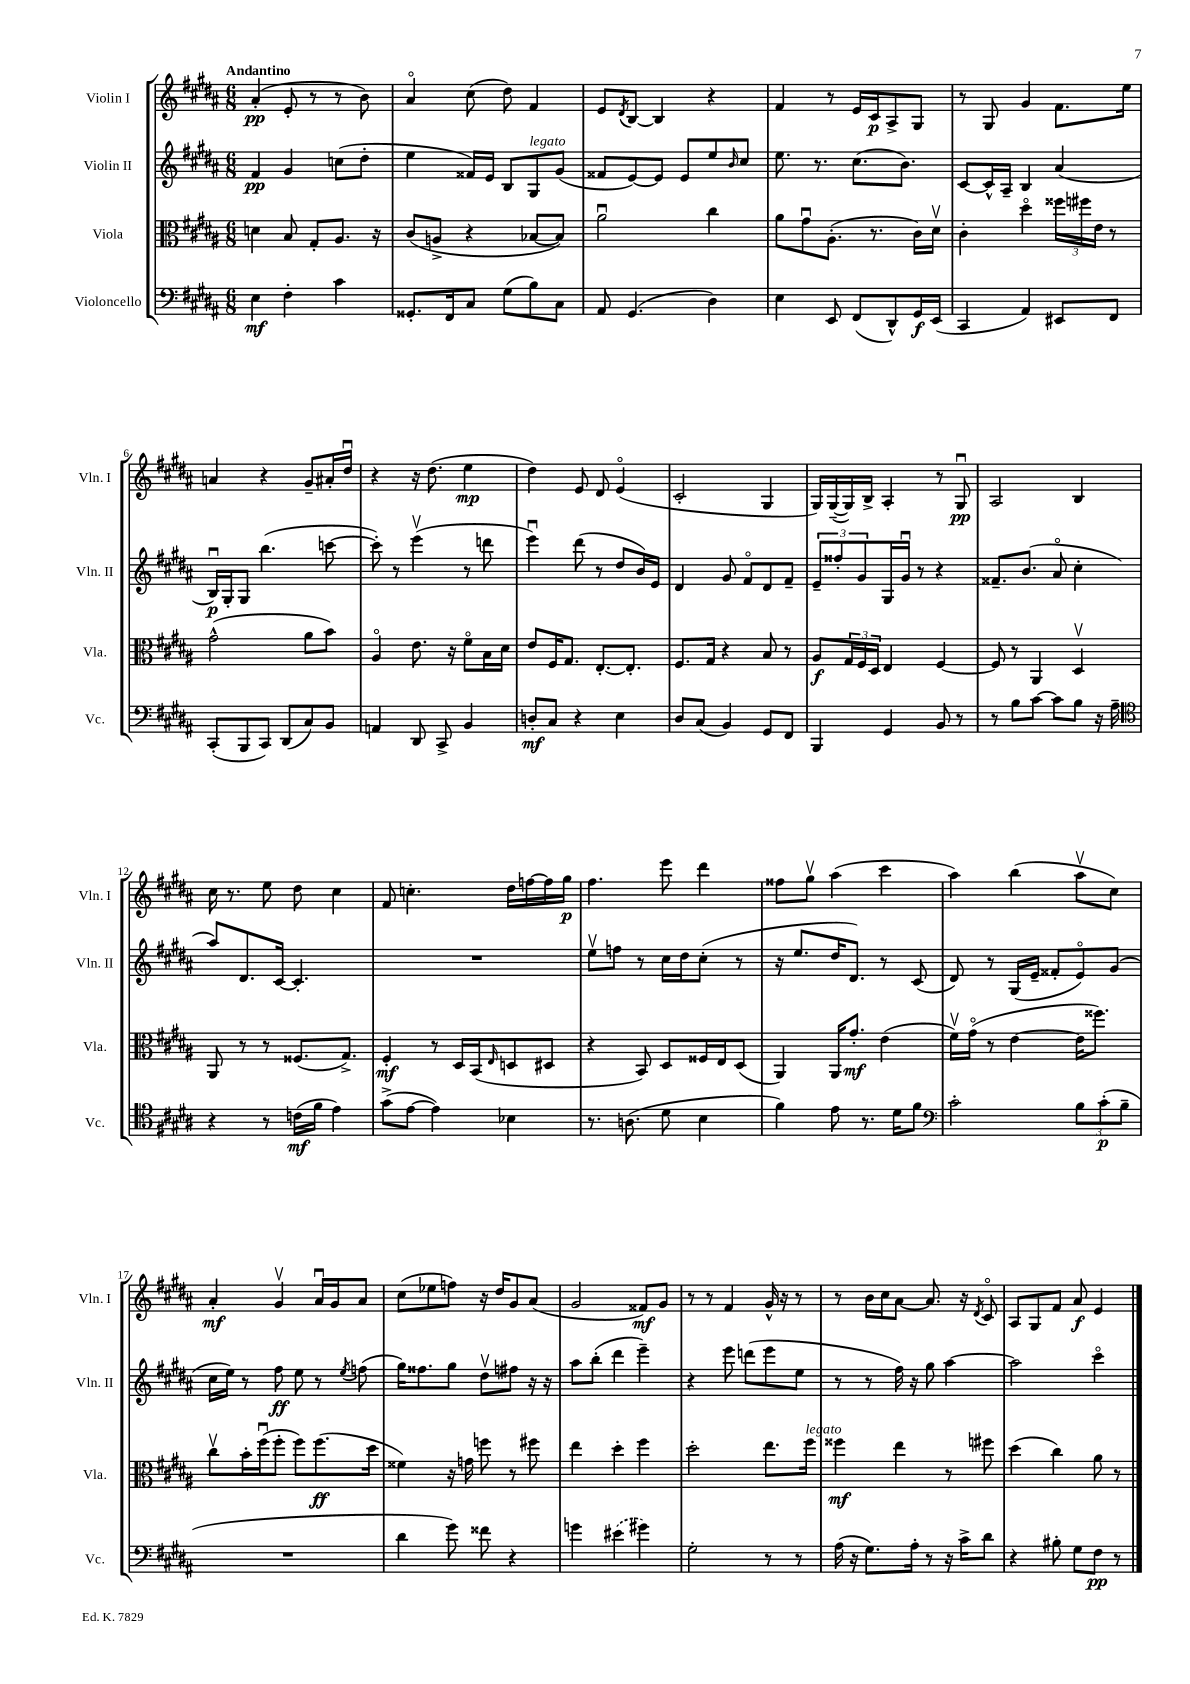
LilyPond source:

<<
\new StaffGroup <<
\new Staff = "s0" \with { instrumentName = "Violin I" shortInstrumentName = "Vln. I" } {
    \clef treble \key b \major \numericTimeSignature \time 6/8 \tempo "Andantino"
    ais'4-.\pp( e'8-. r8 r8 b'8) |
    ais'4\flageolet cis''8( dis''8) fis'4 |
    e'8 \acciaccatura { dis'8 } b8~ b4 r4 |
    fis'4 r8 e'16 cis'16\p ais8-> gis8 |
    r8 gis8 gis'4 fis'8. e''16 |
    a'4 r4 gis'8-- ais'16-. dis''16\downbow |
    r4 r16 dis''8.( e''4\mp |
    dis''4) e'8 dis'8 e'4\flageolet( |
    cis'2-. gis4 |
    gis16) gis16~--( gis16) b16-> ais4-. r8 gis8\downbow\pp |
    ais2 b4 |
    cis''16 r8. e''8 dis''8 cis''4 |
    fis'8 c''4.-. dis''16 f''16~ f''16 gis''16\p |
    fis''4. e'''8 dis'''4 |
    fisis''8 gis''8\upbow ais''4( cis'''4 |
    ais''4) b''4( ais''8\upbow cis''8) |
    ais'4-.\mf gis'4\upbow ais'16\downbow gis'16 ais'8 |
    cis''8( ees''8 f''8) r16 dis''16 gis'8 ais'8( |
    gis'2 fisis'8\mf) gis'8 |
    r8 r8 fis'4 gis'16-^ r16 r8 |
    r8 b'16 cis''16 ais'8~ ais'8. r16 \acciaccatura { dis'8 } cis'8\flageolet |
    ais8 gis8 fis'8 ais'8\f e'4 \bar "|." |
}
\new Staff = "s1" \with { instrumentName = "Violin II" shortInstrumentName = "Vln. II" } {
    \clef treble \key b \major \numericTimeSignature \time 6/8
    fis'4\pp gis'4 c''8( dis''8-. |
    e''4 fisis'16) e'16 b8 gis8^\markup { \italic "legato" } gis'8( |
    fisis'8 e'8~) e'8 e'8 e''8 \grace { b'16 } cis''8 |
    e''8. r8. cis''8.( b'8.) |
    cis'8~ cis'16-^ ais16-- b4 ais'4( |
    b16\downbow\p) gis16-. gis8 b''4.( c'''8~ |
    c'''8-.) r8 e'''4\upbow( r8 d'''8 |
    e'''4\downbow) dis'''8( r8 dis''8 b'16) e'16 |
    dis'4 gis'8 fis'8\flageolet dis'8 fis'8-- |
    \tuplet 3/2 { e'8-- fisis''8-. gis'8 } gis16 gis'16\downbow r8 r4 |
    fisis'8.-- b'8.( ais'8\flageolet cis''4-. |
    ais''8) dis'8. cis'16~ cis'4.-. |
    R2. |
    e''8\upbow f''8 r8 cis''16 dis''16 cis''8-.( r8 |
    r16 e''8. dis''16 dis'8.) r8 cis'8( |
    dis'8) r8 gis16( e'16-- fisis'8-. e'8\flageolet) gis'8( |
    cis''16 e''16) r8 fis''8\ff e''8 r8 \acciaccatura { e''8 } f''8( |
    gis''16) fisis''8. gis''8 dis''8\upbow fis''8 r16 r16 |
    ais''8 b''8-.( dis'''4 e'''4--) |
    r4 e'''8 d'''8( e'''8 e''8 |
    r8 r8 fis''16) r16 gis''8 ais''4~ |
    ais''2 cis'''4\flageolet \bar "|." |
}
\new Staff = "s2" \with { instrumentName = "Viola" shortInstrumentName = "Vla." } {
    \clef alto \key b \major \numericTimeSignature \time 6/8
    d'4 b8 gis8-. ais8. r16 |
    cis'8( a8-> r4 bes8~ bes8) |
    ais'2\downbow cis''4 |
    ais'8 gis'8\downbow ais8.-.( r8. cis'16) dis'16\upbow |
    cis'4-. dis''4\flageolet \tuplet 3/2 { fisis''16 fis''16 e'16 } r8 |
    gis'2-^( ais'8 b'8) |
    ais4\flageolet e'8. r16 fis'8\flageolet b16 dis'16 |
    e'8 fis16 gis8. e8.~-. e8.-. |
    fis8. gis16 r4 b8 r8 |
    ais8\f \tuplet 3/2 { gis16 fis16 dis16 } e4 fis4~ |
    fis8 r8 ais,4 dis4\upbow |
    ais,8 r8 r8 fisis8.( gis8.->) |
    fis4-.\mf r8 dis16 b,16( \grace { e16 } d8 dis8 |
    r4 b,8) dis8 fisis16 e16 dis8( |
    ais,4) ais,16 gis'8.-.\mf e'4( |
    fis'16\upbow) gis'16\flageolet( r8 e'4~ e'16 fisis''8.) |
    cis''8\upbow b'16-. fis''16\downbow( fis''8-. fis''8) fis''8.\ff( dis''16 |
    fisis'4) r16 g'16 f''8 r8 fis''8 |
    e''4 dis''4-. fis''4 |
    dis''2-. e''8. fis''16^\markup { \italic "legato" } |
    fisis''4\mf e''4 r8 fis''8 |
    dis''4( cis''4) ais'8 r8 \bar "|." |
}
\new Staff = "s3" \with { instrumentName = "Violoncello" shortInstrumentName = "Vc." } {
    \clef bass \key b \major \numericTimeSignature \time 6/8
    e4\mf fis4-. cis'4 |
    gisis,8.-. fis,16 cis8 gis8( b8) cis8 |
    ais,8 gis,4.( dis4) |
    e4 e,8 fis,8( dis,8-^) gis,16\f e,16( |
    cis,4 ais,4) eis,8 fis,8 |
    cis,8-.( b,,8 cis,8) dis,8( cis8) b,8 |
    a,4 dis,8 cis,8-> b,4 |
    d8-.\mf cis8 r4 e4 |
    dis8 cis8( b,4) gis,8 fis,8 |
    b,,4 gis,4 b,8 r8 |
    r8 b8 cis'8~ cis'8 b8 r16 ais16-- |
    \clef tenor r4 r8 c'16\mf( fis'16 e'4) |
    gis'8->( e'8~ e'4) bes4 |
    r8. a8.( dis'8 b4 |
    fis'4) e'8 r8. dis'16 fis'8 |
    \clef bass cis'2-. \tuplet 3/2 { b8 cis'8-.\p( b8-- } |
    R2. |
    dis'4 gis'8) fisis'8 r4 |
    g'4 \once \slurDashed eis'4( gis'4) |
    gis2-. r8 r8 |
    ais16( r16 gis8.) ais16-. r8 r16 cis'16-> dis'8 |
    r4 bis8-. gis8 fis8\pp r8 \bar "|." |
}
>>
>>
